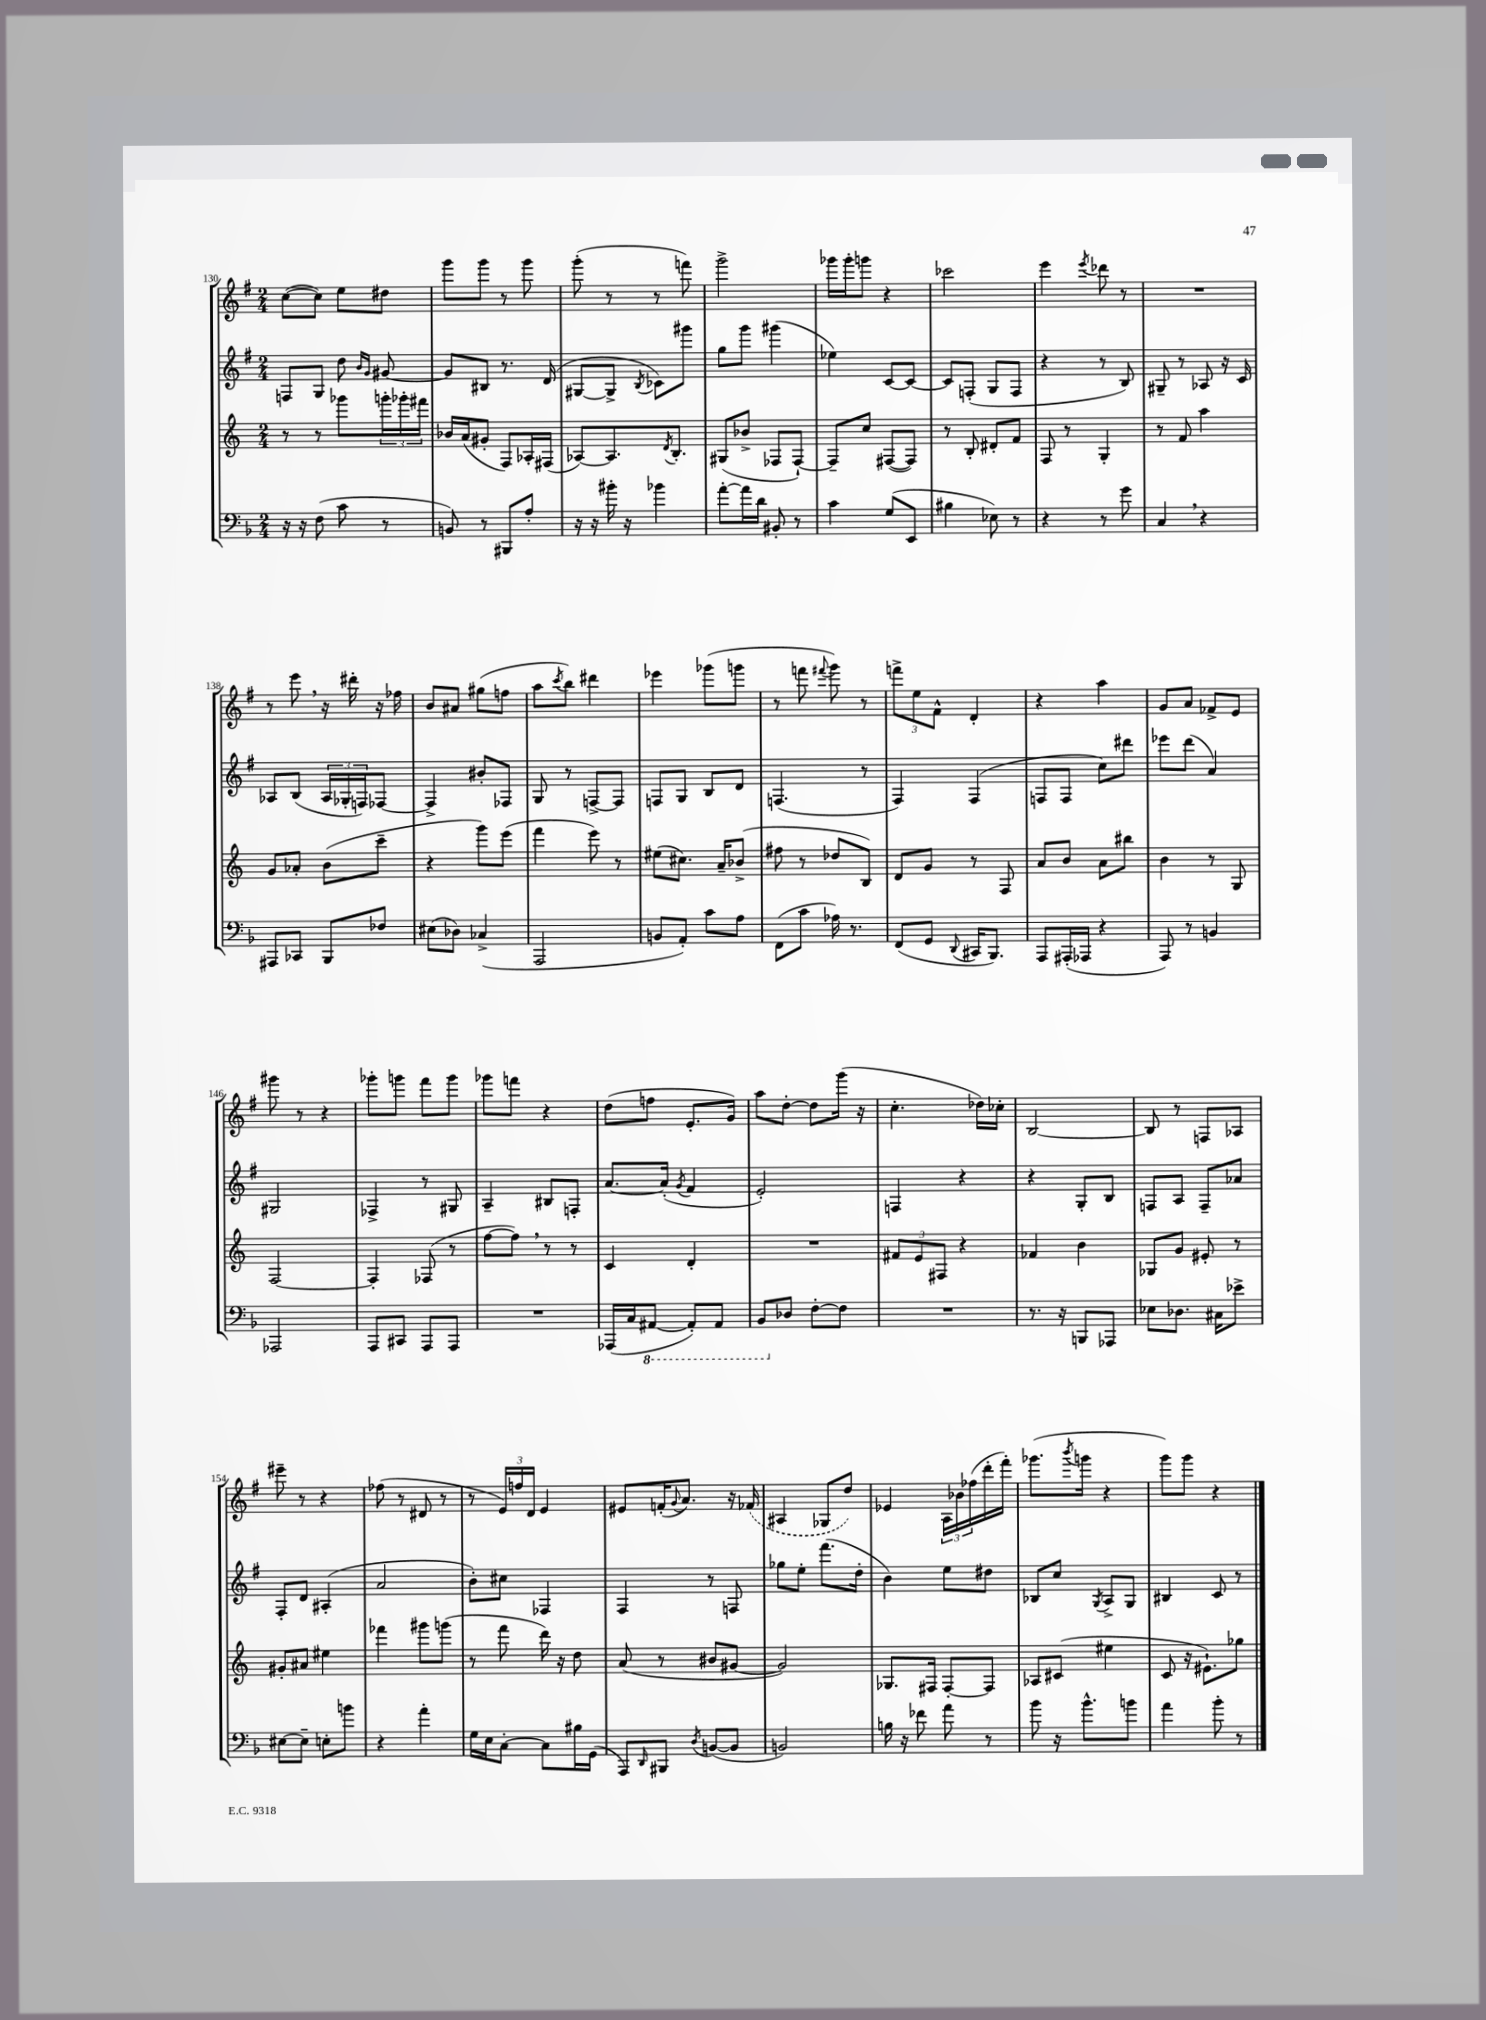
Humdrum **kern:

**kern	**kern	**kern	**kern
*staff4	*staff3	*staff2	*staff1
*clefF4	*clefG2	*clefG2	*clefG2
*k[b-]	*k[]	*k[f#]	*k[f#]
*M2/4	*M2/4	*M2/4	*M2/4
16r	8r	8F	([8cc
16r	.	.	.
(8F	8r	8G	8cc])
8c	8ggg-	8dd	8ee
.	.	16qqb	.
.	.	16qqg	.
8r	24ggg'	[8g#	8dd#
.	24ggg-'	.	.
.	24fff#	.	.
=	=	=	=
8BB)	16b-	8g#]	8ggg
.	(16a	.	.
8r	8g#'	8B#	8ggg
8BBB#	8F)	8.r	8r
8A'	16A-'	.	8ggg
.	(16F#	(16d	.
=	=	=	=
16r	[8A-)	[8G#	(8ggg'
16r	.	.	.
16b#'	8.A-]	8G#^]	8r
16r	.	.	.
.	.	8qB	.
4b-	.	8c-)	8r
.	8qd	.	.
.	8.B'	.	.
.	.	8ggg#	8fff)
=	=	=	=
[8a'	(8G#	8gg	2ggg^
16a]	8b-^	8ggg	.
16d	.	.	.
8BB#'	8F-	(4ggg#	.
8r	[8F-`)	.	.
=	=	=	=
4c	8F-~]	4ee-)	16ggg-
.	.	.	16ggg-'
.	8cc	.	8ggg
(8G	([8F#	[8c	4r
8EE	8F#])	8c_	.
=	=	=	=
4B#	8r	8c]	2ccc-
.	8B'	(8F'	.
8E-)	8d#'	8G	.
8r	8f	8F	.
=	=	=	=
4r	8F	4r	4eee
.	8r	.	.
.	.	.	8qeee
8r	4G'	8r	8ddd-
8g	.	8B)	8r
=	=	=	=
4C	8r	8G#~	2r
.	8f	8r	.
4r	4aa	8A-	.
.	.	16r	.
.	.	16c	.
=	=	=	=
8AAA#	8g	8A-	8r
8CC-	8a-'	(8B	8eee
8BBB-	(8b	24A-	16r
.	.	24G-'	.
.	.	.	16ddd#'
.	.	24F)	.
8F-	8ccc~	[8F-	16r
.	.	.	16ff-
=	=	=	=
(8E#	4r	4F-^]	8b
8D-)	.	.	8a#
(4C-^	8ggg)	8b#'	(8gg#
.	(8eee	8F-	8ff
=	=	=	=
2AAA	4fff	8G	8aa
.	.	.	8qccc
.	.	8r	8bb)
.	8eee)	[8F^	4ddd#
.	8r	8F]	.
=	=	=	=
8BB	(8ee#	8F	4eee-
8AA')	8.cc#)	8G	.
8c	.	8B	(8ggg-
.	16a~	.	.
8A	(8b-^	8d	8ggg
=	=	=	=
(8FF	8ff#	(4.F	8r
8c	8r	.	8fff
.	.	.	8qqfff#
16A-)	8dd-	.	8ggg)
8.r	.	.	.
.	8B)	8r	8r
=	=	=	=
(8FF	8d	4F#)	12fff^
.	.	.	12ee
8GG	8g	.	.
.	.	.	12f#^^
8qqDD	.	.	.
16CC#	8r	(4F#	4d'
8.BBB-)	.	.	.
.	8F	.	.
=	=	=	=
8AAA	8a	8F	4r
(16AAA#'	8b	8F	.
16AAA-	.	.	.
4r	8a	8cc)	4aa
.	8bb#	8ddd#	.
=	=	=	=
8AAA)	4b	8eee-	8g
8r	.	(8ddd	8a
4BB	8r	4a)	8f-^
.	8G	.	8e
=	=	=	=
2AAA-	[2F	2G#	8ggg#
.	.	.	8r
.	.	.	4r
=	=	=	=
8AAA	4F']	4F-^	8ggg-'
8CC#	.	.	8ggg
8AAA	(8F-	8r	8fff#
8AAA	8r	8G#	8ggg
=	=	=	=
2r	[8ff	4A~	8ggg-
.	8ff])	.	8fff
.	8r	8B#	4r
.	8r	8F'	.
=	=	=	=
(16AAA-	4c	[8.a	(8dd
16C	.	.	.
[8AAA#	.	.	8ff
.	.	(16a']	.
.	.	8qg	.
8AAA#'])	4d'	4f#	8.e'
8AAA#	.	.	.
.	.	.	16g)
=	=	=	=
8BBB-	2r	2e')	8aa
8D-	.	.	[8dd'
[8F'	.	.	8dd]
8F]	.	.	(16ggg
.	.	.	16r
=	=	=	=
2r	12f#	4F	4.cc'
.	12e	.	.
.	12F#	.	.
.	4r	4r	.
.	.	.	16dd-)
.	.	.	16cc-'
=	=	=	=
8.r	4f-	4r	[2B
16r	.	.	.
8BBB	4b	8G'	.
8AAA-	.	8B	.
=	=	=	=
8E-	8G-	8F	8B]
8.D-	8g	8A	8r
.	8e#'	8F~	8F
16C#	.	.	.
8e-^	8r	8a-	8A-
=	=	=	=
[8E#	8g#'	8F#'	8eee#~
8E#~]	8a#	8d	8r
8E'	4ee#	(4A#'	4r
8b	.	.	.
=	=	=	=
4r	4fff-	2a	(8ff-
.	.	.	8r
4a'	8ggg#	.	8d#
.	(8ggg	.	8r
=	=	=	=
16G	8r	8b')	8r
16E	.	.	.
[8C'	8fff	8cc#	24e)
.	.	.	24ff
.	.	.	24d
8C]	16ddd)	4F-	4e
.	16r	.	.
16B#	8dd	.	.
(16GG	.	.	.
=	=	=	=
8AAA)	(8a	4F#	8e#
16qqDD	.	.	.
8BBB#	8r	.	(16f'
.	.	.	8qqg
.	.	.	8.a)
8qD	.	.	.
([8BB	8b#	8r	.
8BB]	[8g#	8F	16r
.	.	.	(16f-
=	=	=	=
2BB)	2g#])	8gg-	4A#
.	.	8ee'	.
.	.	(8.fff#	8G-
.	.	.	8dd)
.	.	16dd'	.
=	=	=	=
16B	8.G-	4b)	4e-
16r	.	.	.
8f-	.	.	.
.	16F#	.	.
8a	[8F#'	8ee	24A
.	.	.	24b-
.	.	.	(24ff-
8r	8F#]	8dd#	16ddd'
.	.	.	16fff#')
=	=	=	=
8b-	8A-	8B-	(8.ggg-
16r	(8c#	8cc	.
.	.	.	8qbbb
8.b-^^	.	.	16ggg
.	.	8qG	.
.	4ee#	8A^	4r
8b	.	8G	.
=	=	=	=
4a	8c	4B#	8ggg)
.	16r	.	8ggg
.	8.e#`)	.	.
8b-'	.	8c	4r
8r	8gg-	8r	.
==	==	==	==
*-	*-	*-	*-
